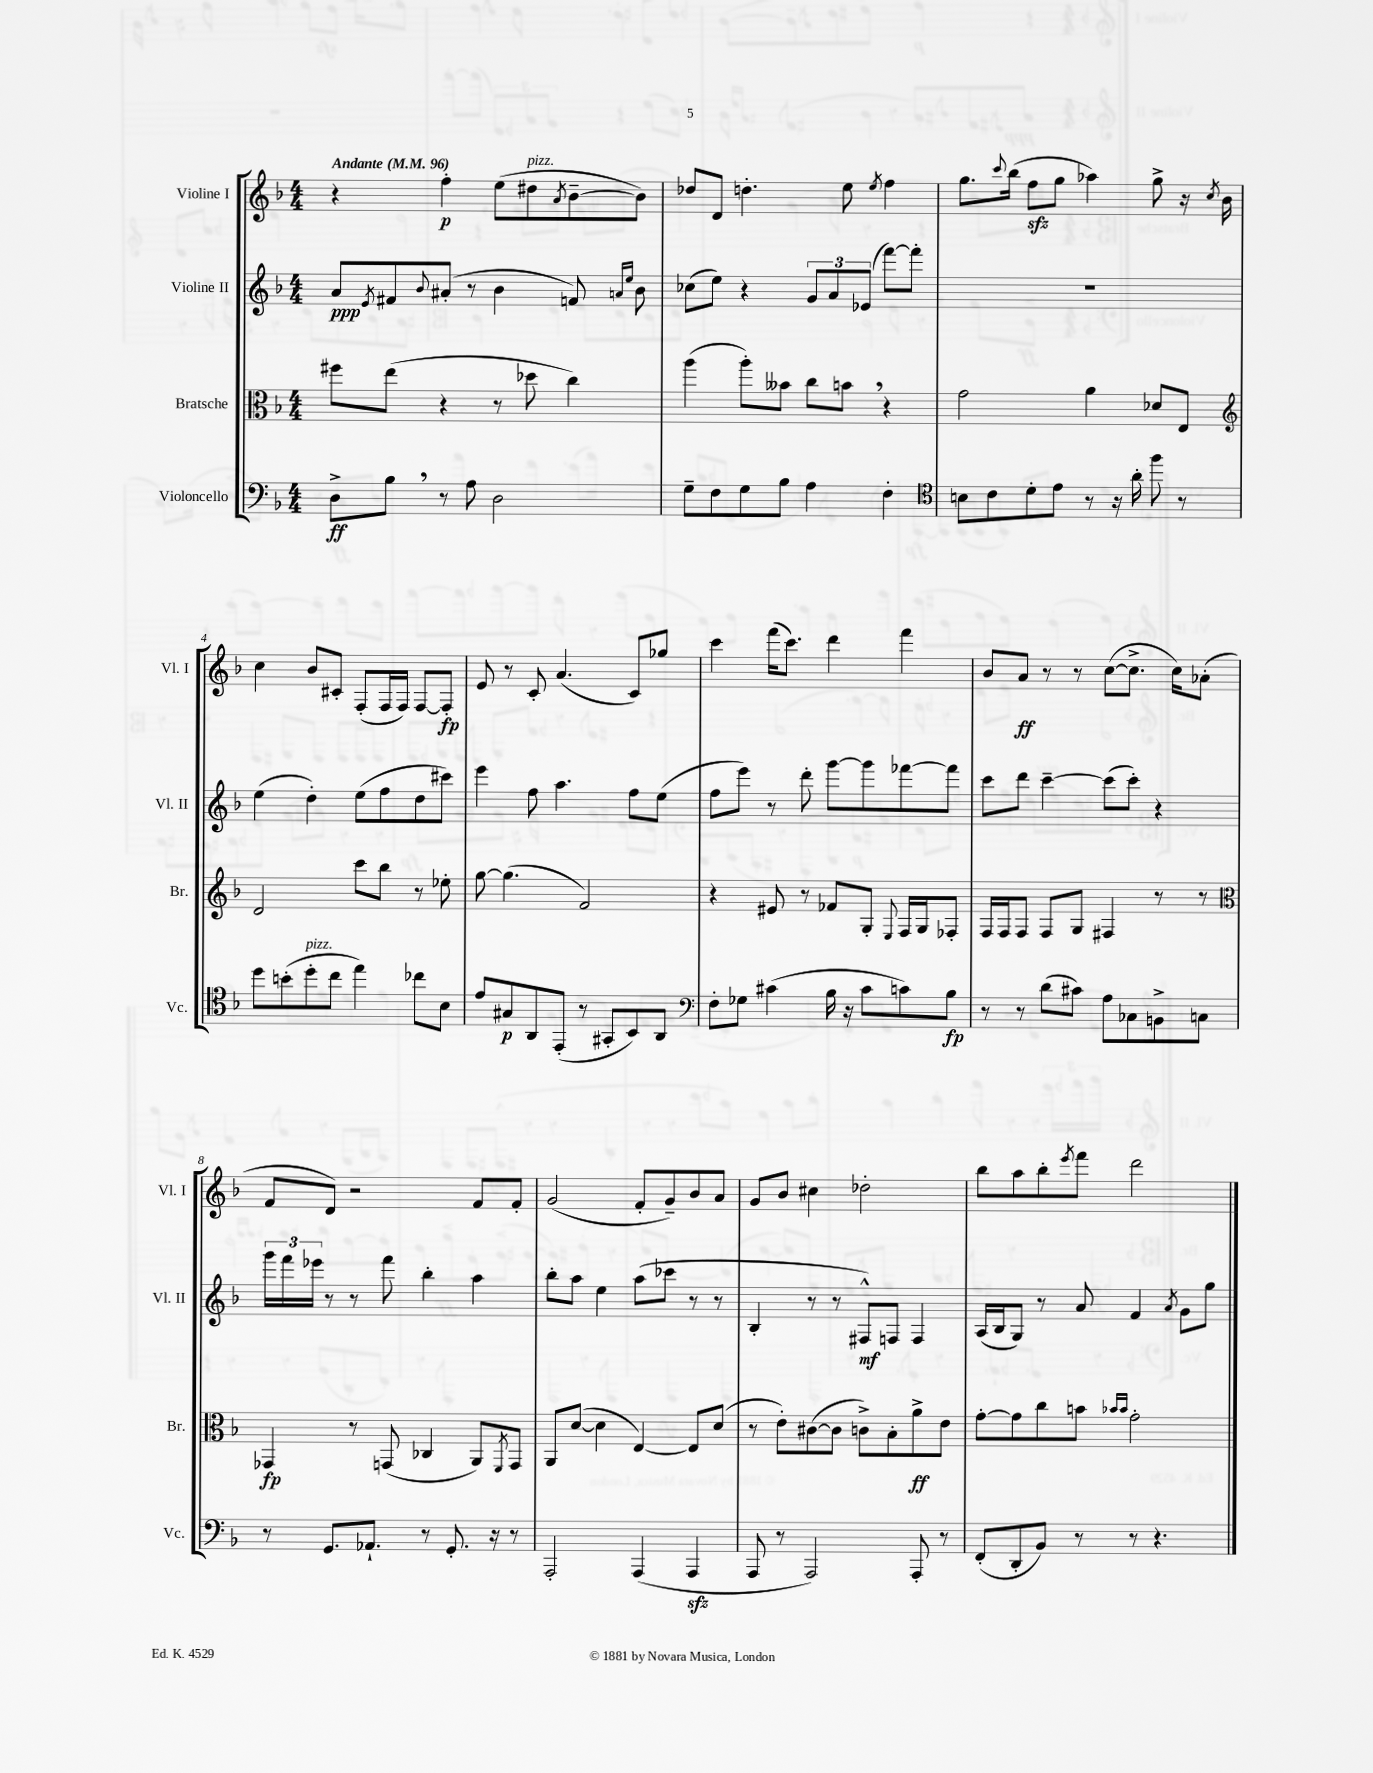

**kern	**kern	**kern	**kern
*staff4	*staff3	*staff2	*staff1
*clefF4	*clefC3	*clefG2	*clefG2
*k[b-]	*k[b-]	*k[b-]	*k[b-]
*M4/4	*M4/4	*M4/4	*M4/4
*MM96	*MM96	*MM96	*MM96
8D^	8ff#	8a	4r
.	.	8qe	.
8B-	(8ee	8f#	.
.	.	8qqb-	.
8r	4r	(8a#'	4ff'
8A	.	8r	.
2D	8r	4b-	(8ee
.	8dd-	.	8dd#
.	.	.	8qa
.	4cc)	8f)	[8b-~
.	.	16qqa	.
.	.	16qqee	.
.	.	8b-	8b-])
=	=	=	=
8G~	(4aa	(8cc-	8dd-
8F	.	8ee)	8d
8G	8aa')	4r	4.dd'
8B-	8b--	.	.
4A	8cc	12g	.
.	.	12a	.
.	8b	.	8ee
.	.	(12e-	.
.	.	.	8qee
4F'	4r	[8fff)	4ff
.	.	8fff']	.
=	=	=	=
*clefC4	*	*	*
8B	2g	1r	8.gg
8c	.	.	.
.	.	.	8qqccc
.	.	.	(16bb-
8d'	.	.	8ff
8e	.	.	8gg
8r	4a	.	4aa-)
16r	.	.	.
16a'	.	.	.
8ff	8d-	.	8gg^
8r	8E	.	16r
.	.	.	8qcc
.	.	.	16b-
=	=	=	=
*	*clefG2	*	*
8dd	2d	(4ee	4cc
(8b'	.	.	.
8dd'	.	4dd')	8b-
8cc	.	.	8c#'
4ee)	8ccc	(8ee	(8F'
.	8bb-	8ff	16F
.	.	.	16F)
8cc-	8r	8dd	[8F
8B-	8ee-'	8ccc#)	8F']
=	=	=	=
8e	[8gg	4eee	8e
8G#	(4.gg]	.	8r
8AA	.	8ff	8c'
(8EE'	.	4.aa	(4.a
8r	2f)	.	.
8GG#'	.	.	.
8BB-)	.	8ff	8c)
8AA	.	(8ee	8gg-
=	=	=	=
*clefF4	*	*	*
8F'	4r	8ff	4ccc
8G-	.	8eee)	.
(4c#	8e#	8r	(16fff
.	.	.	8.ccc)
.	8r	8ddd'	.
16B-	8f-	[8ggg	4ddd
16r	.	.	.
8c#	8G'	8ggg]	.
.	8qqE	.	.
8c)	16F	[8fff-	4fff
.	16G	.	.
8B-	8F-'	8fff-]	.
=	=	=	=
8r	16F	8ccc	8b-
.	16F	.	.
8r	8F	8ddd	8a
(8d	8F	[4ccc~	8r
8c#)	8G	.	8r
8A	4F#	(8ccc]	([8cc
8C-	.	8ccc')	8.cc^]
8BB^	8r	4r	.
.	.	.	16cc)
8C	8r	.	(8a-'
=	=	=	=
*	*clefC3	*	*
8r	4GG-	24ggg	8f
.	.	24fff	.
.	.	24eee-	.
8.GG	.	8r	8d)
.	8r	8r	2r
8.AA-`	.	.	.
.	(8GG	8fff	.
8r	4C-	4bb-'	.
8.GG'	.	.	.
.	8AA)	4aa	8f
16r	.	.	.
.	8qFF	.	.
8r	8GG	.	8f'
=	=	=	=
2AAA'	8AA	8bb-'	(2g
.	([8d	8aa	.
.	4d]	4ee	.
(4AAA	[4E)	(8aa	8f'
.	.	8ccc-	8g~)
4AAA	8E]	8r	8b-
.	(8d	8r	8a
=	=	=	=
8AAA	8r	4B-'	8g
8r	8e')	.	8b-
2AAA)	([8c#	8r	4cc#
.	8c#]	8r	.
.	8c^)	8F#^^)	2dd-'
.	8B-'	8F	.
8AAA'	8a^	4F	.
8r	8e	.	.
=	=	=	=
(8FF'	[8g'	(16A	8bb-
.	.	16B-	.
8DD'	8g]	8G)	8aa
8BB-)	8cc	8r	8bb-'
.	.	.	8qeee
8r	8b	8a	8fff
.	16qqb-	.	.
.	16qqb-	.	.
8r	2g'	4f	2ddd
4.r	.	.	.
.	.	8qa	.
.	.	8g	.
.	.	8gg	.
==	==	==	==
*-	*-	*-	*-
